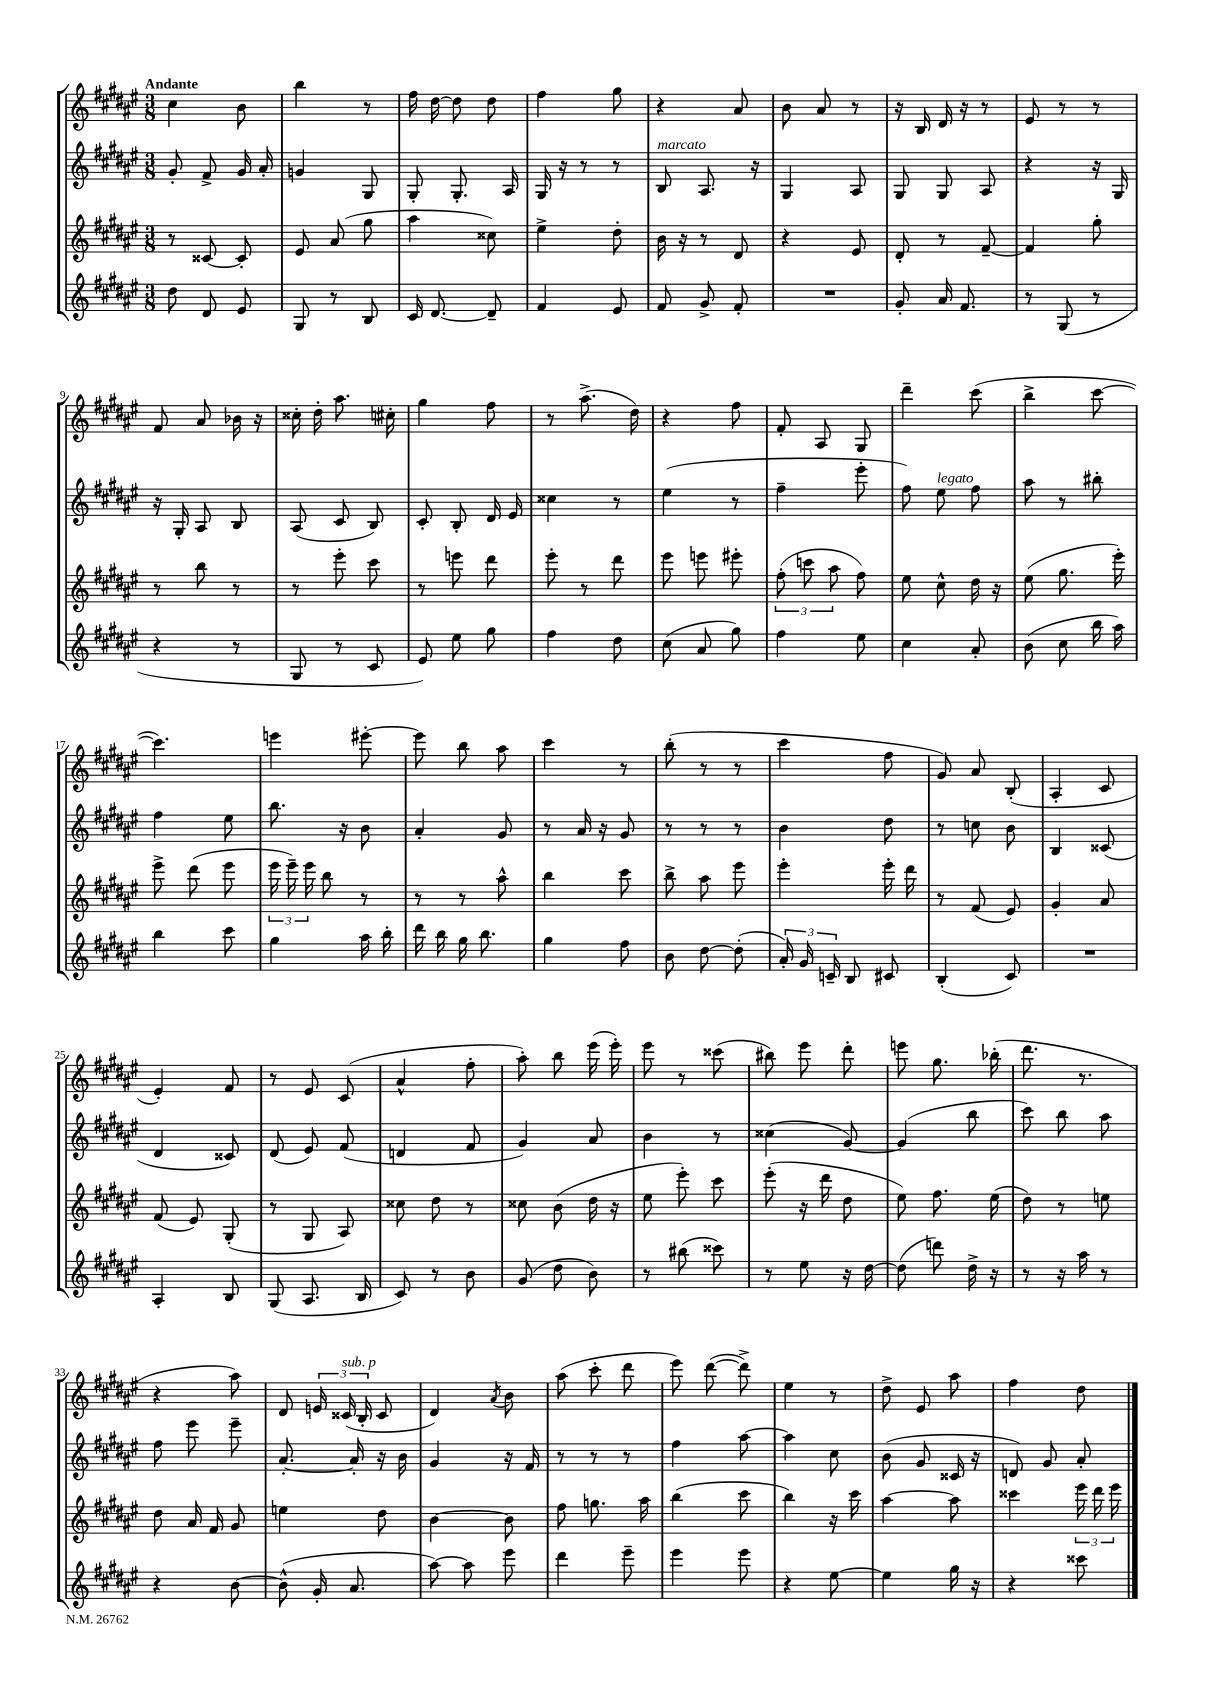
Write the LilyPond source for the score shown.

<<
\new StaffGroup <<
\new Staff = "s0" {
    \clef treble \key fis \major \numericTimeSignature \time 3/8 \tempo "Andante"
    \autoBeamOff cis''4 b'8 |
    b''4 r8 |
    fis''16 dis''16~ dis''8 dis''8 |
    fis''4 gis''8 |
    r4 ais'8 |
    b'8 ais'8 r8 |
    r16 b16 dis'16 r16 r8 |
    eis'8 r8 r8 |
    fis'8 ais'8 bes'16 r16 |
    cisis''16-. dis''16-. ais''8. cis''16-. |
    gis''4 fis''8 |
    r8 ais''8.->( dis''16) |
    r4 fis''8 |
    fis'8-. ais8 gis8 |
    dis'''4-- cis'''8( |
    b''4-> cis'''8~ |
    cis'''4.) |
    e'''4 eis'''8~-. |
    eis'''8 b''8 ais''8 |
    cis'''4 r8 |
    b''8-.( r8 r8 |
    cis'''4 fis''8 |
    gis'8) ais'8 b8-.( |
    ais4-. cis'8 |
    eis'4-.) fis'8 |
    r8 eis'8 cis'8( |
    ais'4-^ fis''8-. |
    ais''8-.) b''8 eis'''16( eis'''16-.) |
    eis'''8 r8 cisis'''8( |
    bis''8) eis'''8 dis'''8-. |
    e'''8 gis''8. bes''16-.( |
    dis'''8. r8. |
    r4 ais''8) |
    dis'8 \tuplet 3/2 { e'16 cisis'16^\markup { \italic "sub. p" }( b16-. } cisis'8 |
    dis'4) \acciaccatura { ais'8 } b'8 |
    ais''8( cis'''8-. dis'''8 |
    eis'''8) dis'''8~( dis'''8->) |
    eis''4 r8 |
    dis''8-> eis'8 ais''8 |
    fis''4 dis''8 \bar "|." |
}
\new Staff = "s1" {
    \clef treble \key fis \major \numericTimeSignature \time 3/8
    \autoBeamOff gis'8-. fis'8-> gis'16 ais'16-. |
    g'4 gis8 |
    gis8-. gis8.-. ais16 |
    gis16 r16 r8 r8 |
    b8^\markup { \italic "marcato" } ais8. r16 |
    gis4 ais8 |
    gis8 gis8 ais8 |
    r4 r16 gis16 |
    r16 gis16-. ais8 b8 |
    ais8( cis'8 b8) |
    cis'8-. b8-. dis'16 eis'16 |
    cisis''4 r8 |
    eis''4( r8 |
    fis''4-- eis'''8-. |
    fis''8) eis''8^\markup { \italic "legato" } fis''8 |
    ais''8 r8 bis''8-. |
    fis''4 eis''8 |
    b''8. r16 b'8 |
    ais'4-. gis'8 |
    r8 ais'16 r16 gis'8 |
    r8 r8 r8 |
    b'4 dis''8 |
    r8 c''8 b'8 |
    b4 cisis'8( |
    dis'4 cisis'8) |
    dis'8( eis'8) fis'8( |
    d'4 fis'8 |
    gis'4) ais'8 |
    b'4 r8 |
    cisis''4( gis'8~) |
    gis'4( b''8 |
    cis'''8) b''8 ais''8 |
    fis''8 eis'''8 eis'''8-- |
    ais'8.~-. ais'16-. r16 b'16 |
    gis'4 r16 fis'16 |
    r8 r8 r8 |
    fis''4 ais''8~ |
    ais''4 cis''8 |
    b'8( gis'8 cisis'16 r16 |
    d'8) gis'8 ais'8-. \bar "|." |
}
\new Staff = "s2" {
    \clef treble \key fis \major \numericTimeSignature \time 3/8
    \autoBeamOff r8 cisis'8~ cisis'8-. |
    eis'8 ais'8( gis''8 |
    ais''4 cisis''8) |
    eis''4-> dis''8-. |
    b'16 r16 r8 dis'8 |
    r4 eis'8 |
    dis'8-. r8 fis'8~-- |
    fis'4 gis''8-. |
    r8 b''8 r8 |
    r8 eis'''8-. cis'''8 |
    r8 e'''8 dis'''8 |
    eis'''8-. r8 dis'''8 |
    eis'''8 e'''8 eis'''8-. |
    \tuplet 3/2 { fis''8-.( c'''8 ais''8 } fis''8) |
    eis''8 cis''8-^ dis''16 r16 |
    eis''8( gis''8. eis'''16-.) |
    eis'''8-> dis'''8( eis'''8 |
    \tuplet 3/2 { eis'''16 eis'''16--) eis'''16 } b''8 r8 |
    r8 r8 ais''8-^ |
    b''4 cis'''8 |
    b''8-> ais''8 eis'''8 |
    eis'''4-. eis'''16-. dis'''16 |
    r8 fis'8( eis'8) |
    gis'4-. ais'8 |
    fis'8( eis'8) gis8-.( |
    r8 gis8 ais8) |
    cisis''8 dis''8 r8 |
    cisis''8 b'8( dis''16 r16 |
    eis''8 eis'''8-.) cis'''8 |
    eis'''8-.( r16 dis'''16 dis''8 |
    eis''8) fis''8. eis''16( |
    dis''8) r8 e''8 |
    dis''8 ais'16 fis'16 gis'8 |
    e''4 dis''8 |
    b'4~ b'8 |
    fis''8 g''8. ais''16 |
    b''4( cis'''8 |
    b''4) r16 cis'''16 |
    ais''4~ ais''8 |
    cisis'''4 \tuplet 3/2 { eis'''16 dis'''16 eis'''16 } \bar "|." |
}
\new Staff = "s3" {
    \clef treble \key fis \major \numericTimeSignature \time 3/8
    \autoBeamOff dis''8 dis'8 eis'8 |
    gis8 r8 b8 |
    cis'16 dis'8.~ dis'8-- |
    fis'4 eis'8 |
    fis'8 gis'8-> fis'8-. |
    R4. |
    gis'8-. ais'16 fis'8. |
    r8 gis8( r8 |
    r4 r8 |
    gis8 r8 cis'8 |
    eis'8) eis''8 gis''8 |
    fis''4 dis''8 |
    cis''8( ais'8 gis''8) |
    fis''4 eis''8 |
    cis''4 ais'8-. |
    b'8( cis''8 b''16 ais''16) |
    b''4 cis'''8 |
    gis''4 ais''16 b''16-. |
    dis'''16 b''16 gis''16 b''8. |
    gis''4 fis''8 |
    b'8 dis''8~ dis''8-.( |
    \tuplet 3/2 { ais'16-.) gis'16 c'16-- } b8 cis'8 |
    b4-.( cis'8) |
    R4. |
    ais4-. b8 |
    gis8( ais8. b16 |
    cis'8) r8 b'8 |
    gis'8( dis''8 b'8) |
    r8 bis''8( cisis'''8) |
    r8 eis''8 r16 dis''16~ |
    dis''8( d'''8) dis''16-> r16 |
    r8 r16 ais''16 r8 |
    r4 b'8~ |
    b'8-^( gis'16-. ais'8. |
    ais''8~) ais''8 eis'''8 |
    dis'''4 eis'''8-- |
    eis'''4 eis'''8 |
    r4 eis''8~ |
    eis''4 gis''16 r16 |
    r4 cisis'''8 \bar "|." |
}
>>
>>
